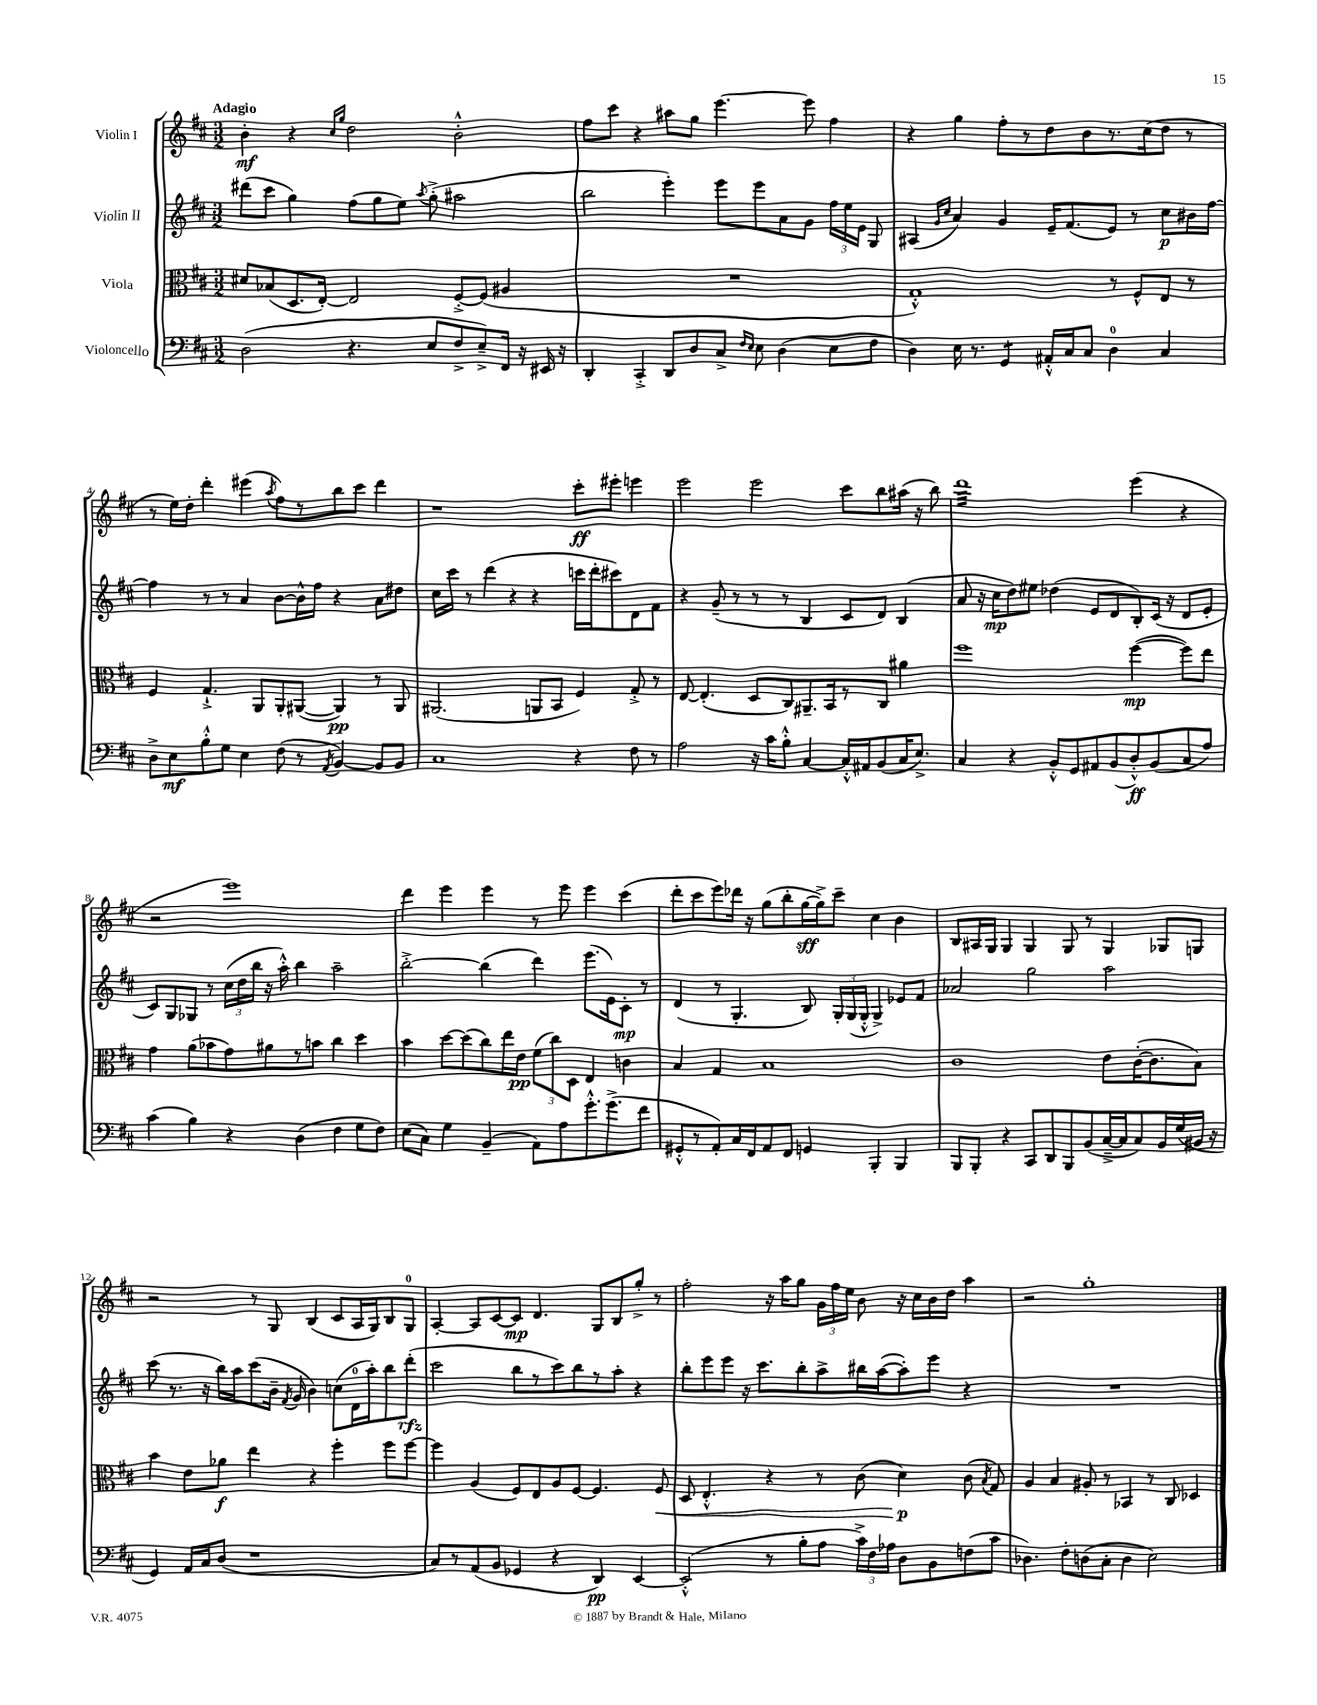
<<
\new StaffGroup <<
\new Staff = "s0" \with { instrumentName = "Violin I" } {
    \clef treble \key d \major \numericTimeSignature \time 3/2 \tempo "Adagio"
    \autoBeamOff b'4-.\mf r4 \grace { cis''16[ g''16] } d''2 b'2-.-^ |
    fis''8[ cis'''8] r4 ais''8[ g''8] e'''4.~ e'''8 fis''4 |
    r4 g''4 fis''8[-. r8 d''8 b'8 r8. cis''16( d''8] r8 |
    r8 e''16[) d''16]-. d'''4-. eis'''4( \acciaccatura { a''8 } fis''8[) r8 b''8 cis'''8] d'''4 |
    r1 cis'''8[-.\ff eis'''8]-. e'''4 |
    e'''2 e'''2 cis'''8[ b''8 ais''16]( r16 b''8) |
    d'''1:32 e'''4( r4 |
    r2 e'''1) |
    d'''4 e'''4 e'''4 r8 e'''8 e'''4 cis'''4( |
    d'''8[-. cis'''8 e'''8) des'''16] r16 g''8[( b''8-. g''16~\sff g''16->) cis'''8]-- cis''4 b'4 |
    b8[ ais16 g16] g4 g4 g8 r8 g4 ges8[ g8] |
    r2 r8 g8 b4( cis'8[ a16 g16) b8 g8]-0 |
    a4~-. a8[ cis'8~ cis'8]\mp d'4. g8[ b8 g''8]-.-> r8 |
    fis''2-. r16 a''16[ g''8] \tuplet 3/2 { g'16[ fis''16 e''16] } b'8 r16 cis''16[ b'16 d''16] a''4 |
    r2 g''1-. \bar "|." |
}
\new Staff = "s1" \with { instrumentName = "Violin II" } {
    \clef treble \key d \major \numericTimeSignature \time 3/2
    \autoBeamOff dis'''8[( cis'''8] g''4) fis''8[( g''8 e''8]) \acciaccatura { a''8 } g''8-.->( ais''2 |
    b''2 e'''4-.) e'''8[ e'''8 a'8 g'8] \tuplet 3/2 { fis''16[ e''16 e'16] } g8 |
    ais4( \grace { g'16[ cis''16] } a'4) g'4 e'16[-- fis'8.( e'8]) r8 cis''8[\p bis'16 fis''16]~ |
    fis''4 r8 r8 a'4 b'8[~ b'16-^ fis''16] r4 a'8[ dis''8] |
    cis''16[ cis'''16] r8 d'''4( r4 r4 c'''16[ d'''16-. cis'''8) d'8 fis'8] |
    r4 g'8--( r8 r8 r8 b4 cis'8[ d'8]) b4( |
    a'8 r16 cis''16[\mp d''8) eis''8] des''4( e'8[ d'8 b8-.) cis'16]( r16 d'8[ e'8]-. |
    cis'8[) g8 ges8] r8 \tuplet 3/2 { cis''16[( d''16 b''16] } r16 a''16-.-^) b''4 a''2-- |
    b''2~-.-> b''4( d'''4) e'''8.[( e'16) cis'8]-.\mp r8 |
    d'4( r8 g4.-. b8) \tuplet 3/2 { g16[-. g16( g16]-.-^ } g4->) ees'8[ fis'8] |
    aes'2 g''2 a''2 |
    cis'''8( r8. r16 b''16[) a''16 cis'''8( b'16]-- \acciaccatura { fis'8 } g'16 b'4) c''8[( d'16-0 a''16-.) b''8 d'''8]-.\rfz( |
    cis'''2 b''8[ r8 cis'''8) b''8 r8 a''8]-. r4 |
    b''8[-. e'''8 e'''8] r16 cis'''8.[ b''8-. a''8-> bis''16 a''16~( a''8-.) e'''8] r4 |
    R1. \bar "|." |
}
\new Staff = "s2" \with { instrumentName = "Viola" } {
    \clef alto \key d \major \numericTimeSignature \time 3/2
    \autoBeamOff dis'8[ bes8( d8. e16]~-.) e2 fis8[~-.-> fis8]( ais4 |
    R1. |
    g1-.-^) r8 fis8[-^ e8] r8 |
    fis4 g4.-!-> a,8[ a,8-. ais,8]~( ais,4\pp) r8 ais,8 |
    ais,2.( a,8[ b,8] fis4) g8-.-> r8 |
    e8~ e4.-.( d8[ cis8) ais,8.-- b,16 r8 cis8] ais'4 |
    fis''1 fis''4~\mp( fis''8[) e''8] |
    g'4 a'8[( bes'8 g'8) ais'8 r8 b'8] cis''4 d''4 |
    b'4 d''8[~ d''8( cis''8) e''16 e'16]\pp \tuplet 3/2 { fis'8[( cis''8) d8] } e4 c'4 |
    b4 g4 b1 |
    cis'1 e'8[ cis'16~-.( cis'8. b8]) |
    b'4 e'8[ aes'8]\f e''4 r4 fis''4-. fis''8[ fis''8]~ |
    fis''4 a4( fis8[) e8 a8 fis8]~ fis4. fis8\< |
    d8 e4.-.-^ r4 r8 cis'8( d'4\p\!) cis'8( \acciaccatura { b8 } g8) |
    a4 b4 ais8-. r8 bes,4 r8 cis8 des4 \bar "|." |
}
\new Staff = "s3" \with { instrumentName = "Violoncello" } {
    \clef bass \key d \major \numericTimeSignature \time 3/2
    \autoBeamOff d2( r4. e8[ fis8-> e8--->) fis,16] r16 eis,16 r16 |
    d,4-. cis,4-.-> d,8[ d8 cis8]-> \grace { fis16[ e16] } e8 d4( e8[ fis8] |
    d4) e16 r8. g,4:8 ais,16[-.-^ cis16 cis8] d4-0 cis4 |
    d8[-> e8\mf b8-.-^ g8] e4 fis8( r8 \acciaccatura { a,8 } b,4~) b,8[ b,8] |
    cis1 r4 fis8 r8 |
    a2 r16 cis'16[ b8]-.-^ cis4~ cis16[-.-^ ais,16 b,8( cis16 e8.]->) |
    cis4 r4 b,8[-.-^ g,8 ais,8 b,8( d8-.-^\ff) b,8( cis8 a8]) |
    cis'4( b4) r4 d4( fis4 g8[ fis8]) |
    e8[( cis8]) g4 b,4--( a,8[) a8 g'8.-.-^ g'8.->( fis'8] |
    gis,8[-.-^ r8 a,8-.) cis16 fis,16 a,8 fis,8] g,4 b,,4-. b,,4 |
    b,,8[ b,,8]-. r4 cis,8[ d,8 b,,8 b,8( cis16~---> cis16 cis8) b,16 g16( bis,16] r16 |
    g,4) a,16[ cis16 d8]( r1 |
    cis8[) r8 a,8( b,8] ges,4 r4 d,4\pp) e,4~ |
    e,2-.-^( r8 b8[-. a8] \tuplet 3/2 { cis'16[->) fis16 aes16] } d8[ b,8 f8( cis'8] |
    des4.) fis8[-. d8( cis8]-. d4 e2) \bar "|." |
}
>>
>>
